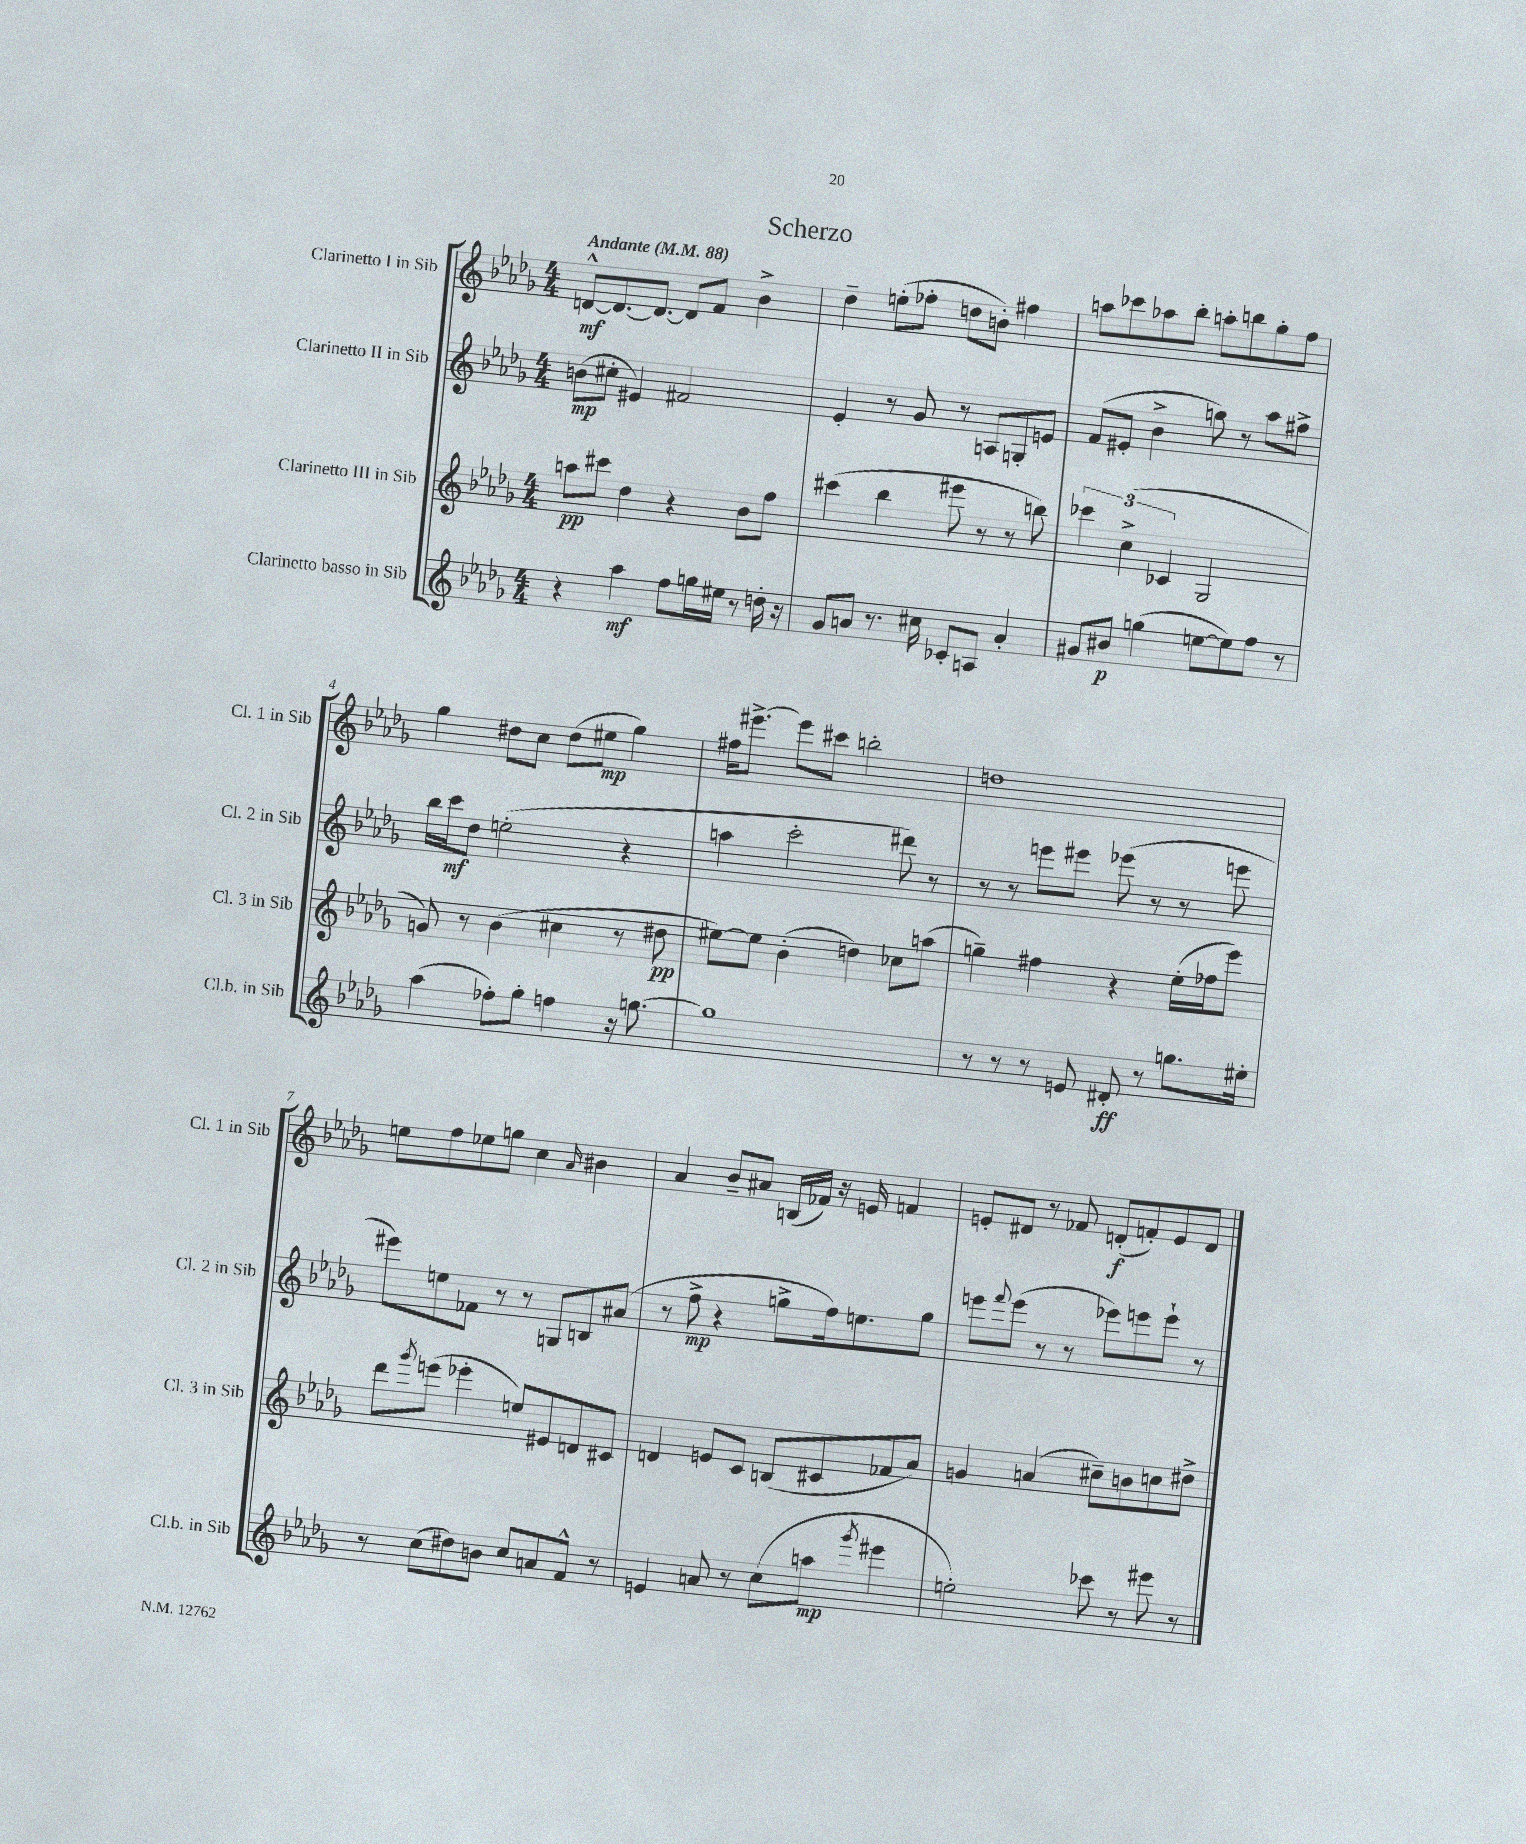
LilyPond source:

\header { title = "Scherzo" }
<<
\new StaffGroup <<
\new Staff = "s0" \with { instrumentName = "Clarinetto I in Sib" shortInstrumentName = "Cl. 1 in Sib" } {
    \clef treble \key des \major \numericTimeSignature \time 4/4 \tempo "Andante" 4 = 88
    d'8~-^\mf d'8.~ d'8.~ d'8 f'8 bes'4-> |
    des''4-- e''8-.( fes''8-. d''8 b'8-.) fis''4 |
    a''8 ces'''8 aes''8 bes''8-. a''8-. b''8 ges''8-. f''8 |
    ges''4 dis''8 c''8 dis''8( eis''8\mp ges''4) |
    fis''16 eis'''8.~-> eis'''8 cis'''8 b''2-. |
    d''1 |
    e''8 f''8 ees''8 g''8 c''4 \grace { aes'16 } bis'4 |
    aes'4 bes'8-- ais'8 b16( fes'16) r16 e'16 f'4 |
    e'8-. dis'8 r8 fes'8 d'8-.\f( f'8-.) e'8 d'8 \bar "|." |
}
\new Staff = "s1" \with { instrumentName = "Clarinetto II in Sib" shortInstrumentName = "Cl. 2 in Sib" } {
    \clef treble \key des \major \numericTimeSignature \time 4/4
    b'8\mp( cis''8-. eis'4) fis'2 |
    ees'4-. r8 ges'8 r8 a8 g8-. e'8 |
    f'8( eis'8-. bes'4-> g''8) r8 aes''8 fis''8-> |
    bes''16 c'''16\mf des''8 e''2-.( r4 |
    a''4 c'''2-. dis'''8) r8 |
    r8 r8 e'''8 eis'''8 ees'''8( r8 r8 e'''8 |
    eis'''8) e''8 fes'8 r8 r8 g8 b8 ais'8( |
    r8 f''8->\mp r4 g''8-> f''16) e''8. g''8 |
    e'''8 \appoggiatura { f'''8 } e'''8( r8 r8 ees'''8) e'''8 e'''8-! r8 \bar "|." |
}
\new Staff = "s2" \with { instrumentName = "Clarinetto III in Sib" shortInstrumentName = "Cl. 3 in Sib" } {
    \clef treble \key des \major \numericTimeSignature \time 4/4
    a''8\pp cis'''8 des''4 r4 bes'8 f''8 |
    cis'''4( bes''4 eis'''8 r8 r8 b''8) |
    \tuplet 3/2 { ces'''4 c''4->( ces'4 } ges2 |
    g'8) r8 bes'4( cis''4 r8 dis''8\pp |
    eis''8~) eis''8 bes'4-.( d''4) ces''8 a''8( |
    g''4--) fis''4 r4 ees''16-.( fes''16 ees'''8) |
    des'''8 \acciaccatura { ges'''8 } e'''8( ees'''4-. e''8) eis'8 d'8 cis'8 |
    d'4 e'8 c'8 b8( cis'8 fes'8 aes'8) |
    g'4 a'4( cis''8--) b'8 c''8 dis''8-> \bar "|." |
}
\new Staff = "s3" \with { instrumentName = "Clarinetto basso in Sib" shortInstrumentName = "Cl.b. in Sib" } {
    \clef treble \key des \major \numericTimeSignature \time 4/4
    r4 aes''4\mf f''8 g''16 eis''16 r8 d''16-. r16 |
    ges'8 a'8 r8. cis''16 ces'8-. a8 a'4-. |
    gis'8 bis'8\p g''4( e''8~ e''8) f''8 r8 |
    aes''4( fes''8-.) ges''8-. f''4 r16 g''8.~ |
    g''1 |
    r8 r8 r8 e'8 dis'8-.\ff r8 g''8. eis''16-. |
    r8 c''8( dis''8) b'8 c''8 a'8 f'8-^ r8 |
    e'4 a'8 r8 c''8( a''8\mp \acciaccatura { ges'''8 } eis'''4 |
    e''2-.) ces'''8 r8 eis'''8 r8 \bar "|." |
}
>>
>>
